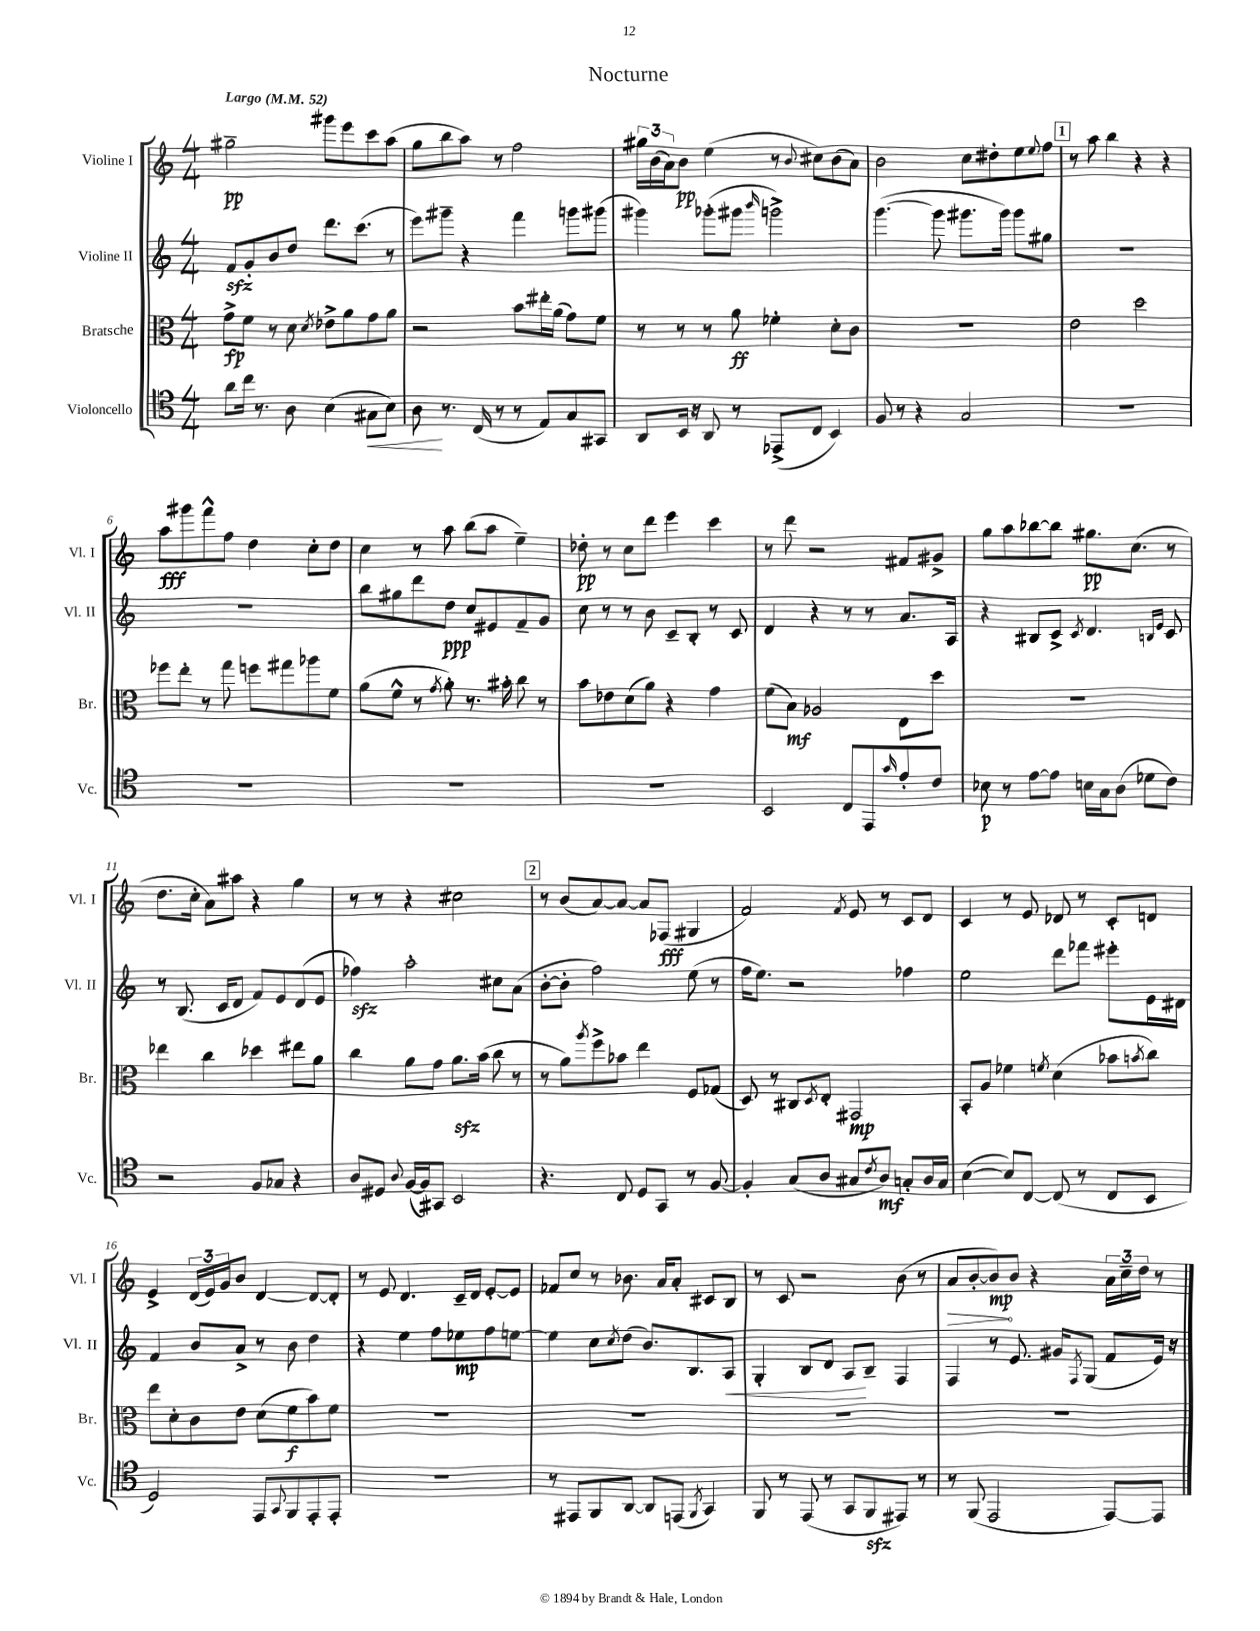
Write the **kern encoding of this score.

**kern	**kern	**kern	**kern
*staff4	*staff3	*staff2	*staff1
*clefC4	*clefC3	*clefG2	*clefG2
*k[]	*k[]	*k[]	*k[]
*M4/4	*M4/4	*M4/4	*M4/4
*MM52	*MM52	*MM52	*MM52
8a	8g^	8f	2gg#~
16cc	8f	8g'	.
8.r	.	.	.
.	8r	8b	.
8A	8d	8dd	.
.	8qd	.	.
(4B	8e-^	8.ddd	8ggg#
.	8a	.	8eee
.	.	(8.ccc	.
8G#	8g	.	8ccc
8B)	8a	8r	(8aa
=	=	=	=
8A	2r	8eee)	8gg
8.r	.	8ggg#~	8bb
.	.	4r	8aa)
(16C	.	.	.
8r	.	.	8r
8r	8b	4fff	2ff
8E)	16ee#'	.	.
.	(16a	.	.
8G	8g)	8ggg	.
8GG#	8f	(8ggg#	.
=	=	=	=
8AA	8r	4ggg#)	24gg#
.	.	.	(24b
.	.	.	24a)
16BB	8r	.	8b
16r	.	.	.
8AA	8r	(8ggg-'	(4ee
8r	8a	8ggg#	.
.	.	16qqbbb	.
(8EE-^	4f-'	2ggg^)	8r
.	.	.	8qqb
8C	.	.	8cc#)
4BB)	8d'	.	(8b
.	8c	.	8a)
=	=	=	=
8F	1r	([4.ggg	2b
8r	.	.	.
4r	.	.	.
.	.	8ggg]	.
2G	.	8.ggg#	8cc
.	.	.	8dd#'
.	.	16ggg#)	.
.	.	8ggg#	8ee
.	.	.	8qqee
.	.	8gg#	8ff
=	=	=	=
1r	2e	1r	8r
.	.	.	8aa
.	.	.	4bb
.	2dd	.	4r
.	.	.	4r
=	=	=	=
1r	8ff-	1r	8aa
.	8ee'	.	8ggg#
.	8r	.	8fff^^
.	8gg	.	8ff
.	8ff	.	4dd
.	8gg#	.	.
.	8aa-	.	8cc'
.	8f	.	8dd
=	=	=	=
1r	(8a	8bb	4cc
.	8f^^	8gg#	.
.	8r	8ddd	8r
.	8qg	.	.
.	8a')	8dd	8aa
.	8.r	8cc	(8bb
.	.	8e#	8aa
.	16b#'	.	.
.	8cc	8f~	4ee~)
.	8r	8g	.
=	=	=	=
1r	8b	8cc	8dd-'
.	8e-	8r	8r
.	(8d	8r	8cc
.	8a)	8b	8ddd
.	4r	8c~	4eee
.	.	8B'	.
.	4g	8r	4ccc
.	.	8c	.
=	=	=	=
2BB	(8f	4d	8r
.	8B)	.	8ddd
.	2A-	4r	2r
8C	.	8r	.
8EE	.	8r	.
16qqg	.	.	.
8e'	8E	8.a	8f#
8c	8dd	.	8g#^
.	.	16A	.
=	=	=	=
8B-	1r	4r	8gg
8r	.	.	8aa
[8e	.	8B#	[8bb-
8e]	.	8c^	8bb-]
.	.	8qc	.
16B	.	4.d	8.gg#
16G	.	.	.
(8A	.	.	.
.	.	.	(8.cc
8d-	.	.	.
.	.	16qqB	.
.	.	16qqe	.
8c)	.	8c	8r
=	=	=	=
2r	4ee-	8r	8.dd
.	.	(8.B	.
.	.	.	16cc'
.	4cc	.	8a)
.	.	16c	.
.	.	8d	8aa#
8F	4dd-	8f)	4r
8G-	.	8e	.
4r	8ee#	(8d	4gg
.	8a	8e	.
=	=	=	=
8A	4cc	4ff-)	8r
8D#	.	.	8r
8qqA	.	.	.
([16F	8a	2aa'	4r
16F])	.	.	.
8GG#	8g	.	.
2BB	8.a	.	2cc#
.	(16b	.	.
.	8cc	8cc#	.
.	8r	(8a	.
=	=	=	=
4.r	8r	[8b'	8r
.	8a)	8b']	(8b
.	8qaa	.	.
.	8ff^	2ff)	[8a)
8C	8b-	.	8a_
8D	4ee	.	8a]
8GG	.	.	(8F-
8r	8F	(8ee	4G#
[8F	(8G-	8r	.
=	=	=	=
4F']	8D)	16ff	2f)
.	.	8.ee)	.
.	8r	.	.
(8G	8C#	2r	.
.	8qD	.	.
8A	8E'	.	.
.	.	.	8qf
8G#	2GG#	.	8e
8qc	.	.	.
8A)	.	.	8r
8G'	.	4ff-	8c
16A	.	.	8d
16G	.	.	.
=	=	=	=
([4B	8BB'	2ee	4c
.	8A	.	.
8B])	4f-	.	8r
[8C	.	.	8e
.	8qf	.	.
(8C]	(4d	8ddd	8d-
8r	.	8fff-	8r
8C	8b-	8eee#'	8c'
.	8qb	.	.
8BB	8cc)	16e	8d
.	.	16d#	.
=	=	=	=
2D)	8ee	4f	4e^
.	8d'	.	.
.	8c	8b	(24d
.	.	.	24e)
.	.	.	24g
.	8e	8a^	8b
8EE	(8d	8r	[4d
8qqGG	.	.	.
8FF	8f	8b	.
8EE'	8b)	4dd	8d_
8EE'	8f	.	8d']
=	=	=	=
1r	1r	4r	8r
.	.	.	8e
.	.	4ee	4.d
.	.	8ff	.
.	.	8ee-	16c~
.	.	.	16d
.	.	8ff	[8e'
.	.	[8ee	8e]
=	=	=	=
8r	1r	4ee]	8f-
8EE#	.	.	8cc
8FF	.	8cc	8r
.	.	8qcc	.
[8AA	.	(8dd	8.b-
8AA]	.	8.b)	.
.	.	.	16a
(8EE	.	.	8a'
.	.	8.B	.
8qFF	.	.	.
4GG)	.	.	8c#
.	.	8A	8B
=	=	=	=
8FF	1r	4G'	8r
8r	.	.	8c
(8EE	.	8B	2r
8r	.	8d	.
8GG	.	8A	.
8FF	.	8B~	.
8EE#)	.	4F	(8b
8r	.	.	8r
=	=	=	=
8r	1r	4F	8a
(8FF	.	.	[8b'
2EE	.	8r	8b])
.	.	8.e	8b
.	.	.	4r
.	.	16g#	.
.	.	8qF	.
.	.	(8G	.
[8EE)	.	8f	24a
.	.	.	24cc~
.	.	.	24dd
8EE]	.	16e)	8r
.	.	16r	.
==	==	==	==
*-	*-	*-	*-
